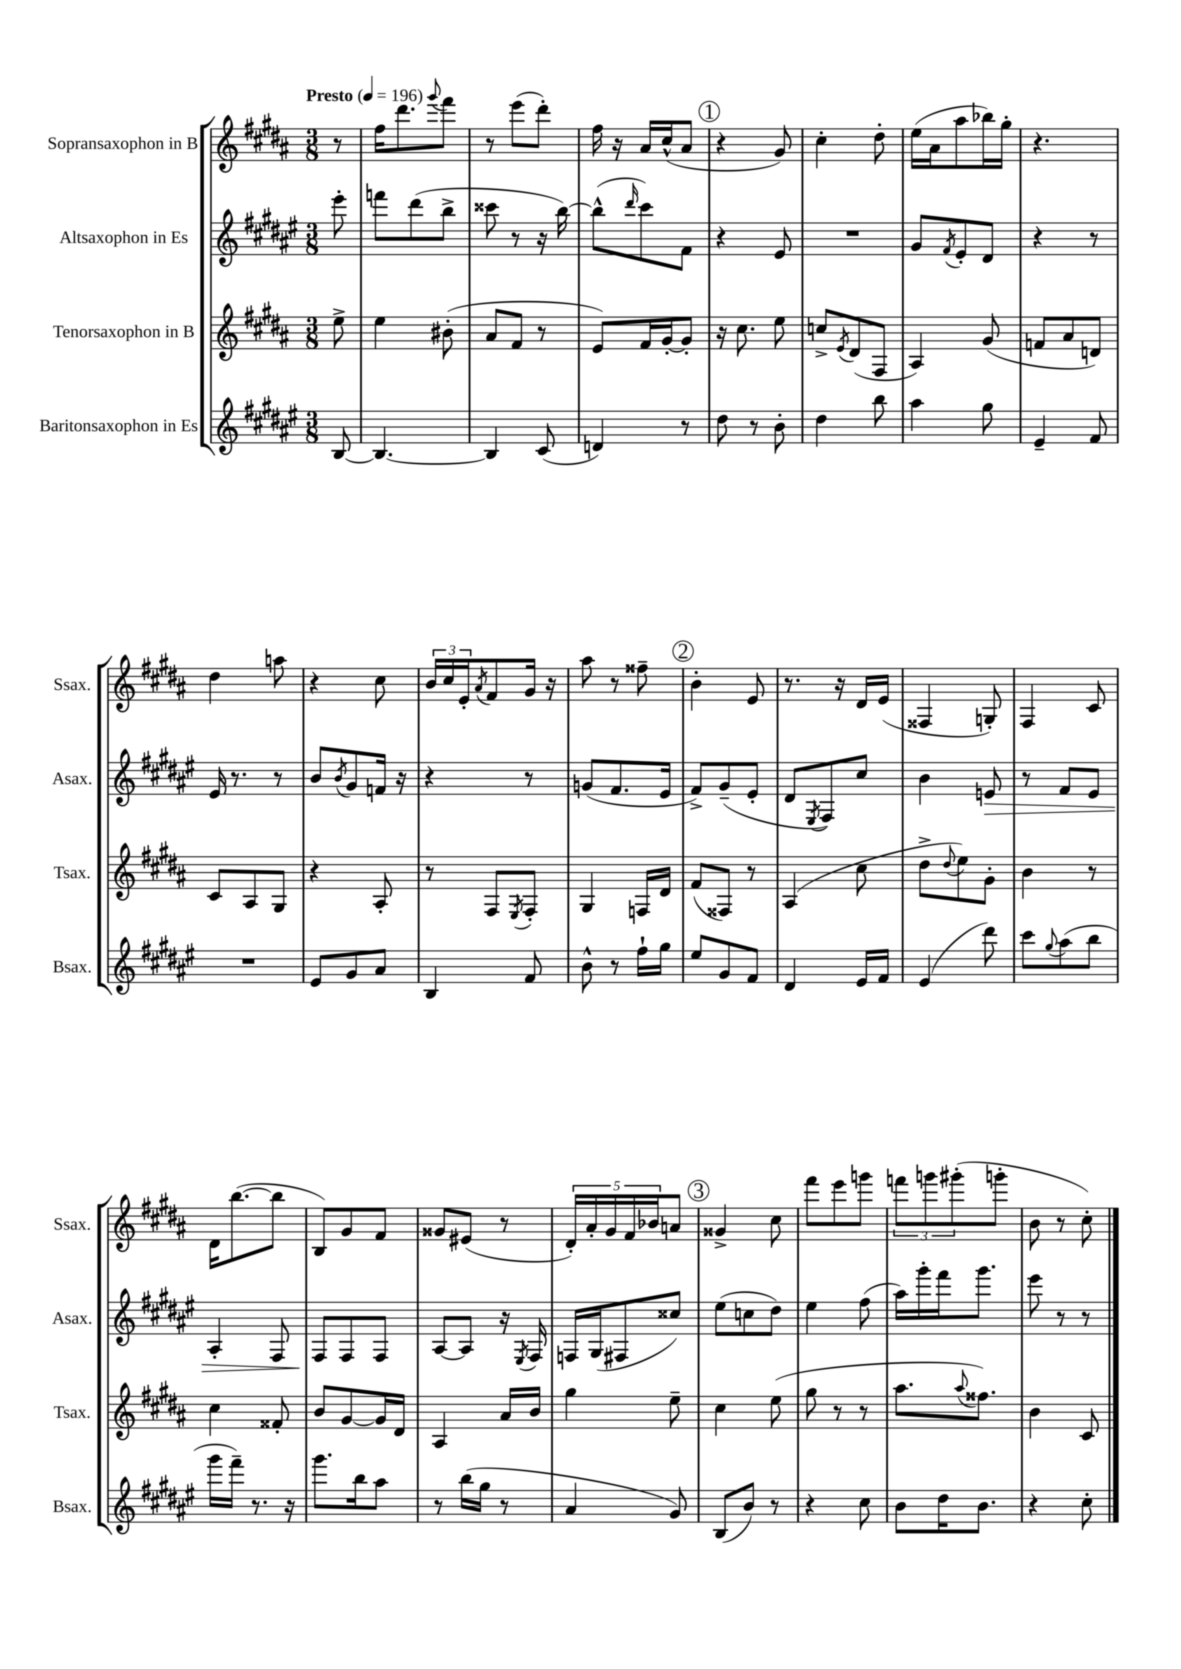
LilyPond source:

<<
\new StaffGroup <<
\new Staff = "s0" \with { instrumentName = "Sopransaxophon in B" shortInstrumentName = "Ssax." } {
    \clef treble \key b \major \numericTimeSignature \time 3/8 \partial 8 \tempo "Presto" 4 = 196
    r8 |
    fis''16 dis'''8. \appoggiatura { gis'''8 } fis'''8 |
    r8 e'''8( dis'''8-.) |
    fis''16 r16 ais'16 cis''16-^( ais'8 |
    \mark \markup { \circle "1" } r4 gis'8) |
    cis''4-. dis''8-. |
    e''16( ais'16 ais''8 bes''16) gis''16-. |
    r4. |
    dis''4 a''8 |
    r4 cis''8 |
    \tuplet 3/2 { b'16 cis''16 e'16-. } \acciaccatura { ais'8 } fis'8 gis'16 r16 |
    ais''8 r8 fisis''8-- |
    \mark \markup { \circle "2" } b'4-. e'8 |
    r8. r16 dis'16 e'16( |
    fisis4 g8-.) |
    fis4 cis'8 |
    dis'16 b''8.~( b''8 |
    b8) gis'8 fis'8 |
    gisis'8 eis'8( r8 |
    \tuplet 5/4 { dis'16-.) ais'16-. gis'16 fis'16 bes'16 } a'8 |
    \mark \markup { \circle "3" } gisis'4-> cis''8 |
    fis'''8 e'''8 g'''8 |
    \tuplet 3/2 { f'''8 g'''8 gis'''8-.( } g'''8-. |
    b'8 r8 cis''8-.) \bar "|." |
}
\new Staff = "s1" \with { instrumentName = "Altsaxophon in Es" shortInstrumentName = "Asax." } {
    \clef treble \key fis \major \numericTimeSignature \time 3/8 \partial 8
    eis'''8-. |
    f'''8 dis'''8( b''8-> |
    cisis'''8 r8 r16 b''16~) |
    b''8-^( \grace { dis'''16 } cis'''8) fis'8 |
    \mark \markup { \circle "1" } r4 eis'8 |
    R4. |
    gis'8 \acciaccatura { fis'8 } eis'8-. dis'8 |
    r4 r8 |
    eis'16 r8. r8 |
    b'8 \acciaccatura { b'8 } gis'8 f'16 r16 |
    r4 r8 |
    g'8( fis'8. eis'16 |
    \mark \markup { \circle "2" } fis'8->) gis'8--( eis'8-. |
    dis'8 \acciaccatura { eis8 } fis8) cis''8 |
    b'4 e'8\> |
    r8 fis'8 eis'8 |
    ais4-. fis8 |
    fis8\! fis8 fis8 |
    ais8~ ais8 r16 \acciaccatura { eis8 } fis16 |
    f16 gis16( fis8 cisis''8) |
    \mark \markup { \circle "3" } eis''8( c''8 dis''8) |
    eis''4 fis''8( |
    ais''16) gis'''16-. fis'''16 gis'''8. |
    eis'''8 r8 r8 \bar "|." |
}
\new Staff = "s2" \with { instrumentName = "Tenorsaxophon in B" shortInstrumentName = "Tsax." } {
    \clef treble \key b \major \numericTimeSignature \time 3/8 \partial 8
    e''8-> |
    e''4 bis'8-.( |
    ais'8 fis'8 r8 |
    e'8) fis'16 gis'16~-. gis'8-. |
    \mark \markup { \circle "1" } r16 cis''8. e''8 |
    c''8-> \acciaccatura { e'8 } dis'8( fis8 |
    ais4) gis'8( |
    f'8 ais'8 d'8) |
    cis'8 ais8 gis8 |
    r4 ais8-. |
    r8 fis8 \acciaccatura { e8 } fis8-. |
    gis4 f16 dis'16 |
    \mark \markup { \circle "2" } fis'8( fisis8) r8 |
    ais4( cis''8 |
    dis''8-> \appoggiatura { dis''8 } e''8) gis'8-. |
    b'4 r8 |
    cis''4 fisis'8-. |
    b'8 gis'8~ gis'16 dis'16 |
    ais4 ais'16 b'16 |
    gis''4 e''8-- |
    \mark \markup { \circle "3" } cis''4 e''8( |
    gis''8 r8 r8 |
    ais''8. \appoggiatura { ais''8 } fisis''8.) |
    b'4 cis'8 \bar "|." |
}
\new Staff = "s3" \with { instrumentName = "Baritonsaxophon in Es" shortInstrumentName = "Bsax." } {
    \clef treble \key fis \major \numericTimeSignature \time 3/8 \partial 8
    b8~ |
    b4.~ |
    b4 cis'8( |
    d'4) r8 |
    \mark \markup { \circle "1" } dis''8 r8 b'8-. |
    dis''4 b''8 |
    ais''4 gis''8 |
    eis'4-- fis'8 |
    R4. |
    eis'8 gis'8 ais'8 |
    b4 fis'8 |
    b'8-^ r8 fis''16-! gis''16 |
    \mark \markup { \circle "2" } eis''8 gis'8 fis'8 |
    dis'4 eis'16 fis'16 |
    eis'4( dis'''8) |
    cis'''8 \appoggiatura { gis''8 } ais''8( b''8 |
    gis'''16 fis'''16--) r8. r16 |
    gis'''8. b''16 ais''8 |
    r8 b''16( gis''16 r8 |
    ais'4 gis'8) |
    \mark \markup { \circle "3" } b8( b'8) r8 |
    r4 cis''8 |
    b'8 dis''16 b'8. |
    r4 cis''8-. \bar "|." |
}
>>
>>
\layout { \context { \Score \remove "Bar_number_engraver" } }
